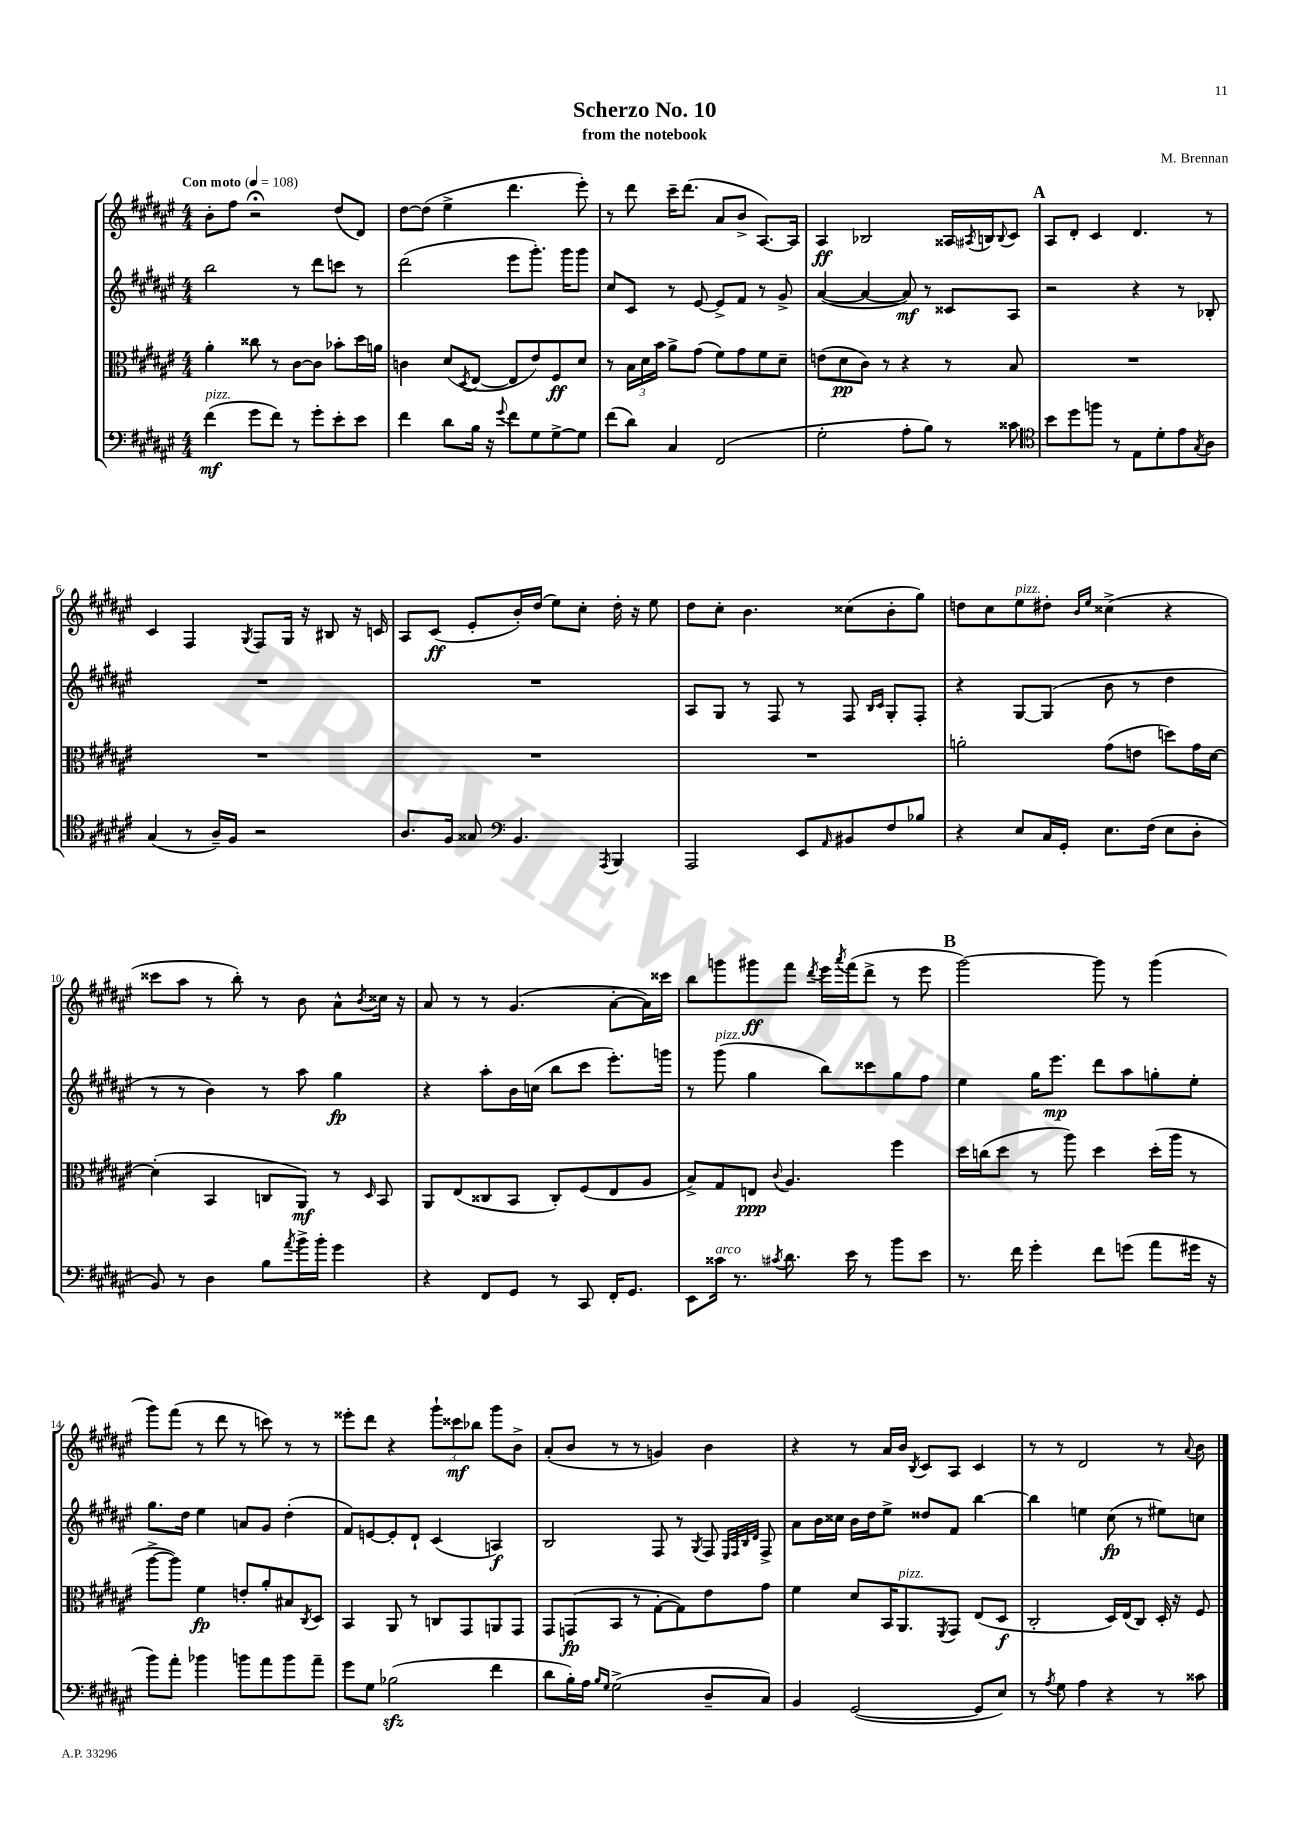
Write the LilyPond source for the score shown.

\header { title = "Scherzo No. 10" composer = "M. Brennan" subtitle = "from the notebook" }
<<
\new StaffGroup <<
\new Staff = "s0" {
    \clef treble \key fis \major \numericTimeSignature \time 4/4 \tempo "Con moto" 4 = 108
    b'8-. fis''8 r2\fermata dis''8( dis'8) |
    dis''8~ dis''8( eis''4-> dis'''4. eis'''8-.) |
    r8 dis'''8 cis'''16-- dis'''8.( ais'8 b'8-> ais8.~) ais16 |
    ais4\ff bes2 aisis16 \acciaccatura { ais8 } b16 \appoggiatura { b8 } cis'8 |
    \mark \markup { \bold "A" } ais8 dis'8-. cis'4 dis'4. r8 |
    cis'4 fis4 \acciaccatura { gis8 } fis8 gis16 r16 bis8 r16 c'16 |
    ais8 cis'8\ff( eis'8-. b'16-.) dis''16( eis''8) cis''8-. dis''16-. r16 eis''8 |
    dis''8 cis''8-. b'4. cisis''8( b'8-. gis''8) |
    d''8 cis''8 eis''8^\markup { \italic "pizz." } dis''8-. \grace { b'16 eis''16 } cisis''4->( r4 |
    cisis'''8 ais''8 r8 b''8-.) r8 b'8 ais'8-^ \acciaccatura { b'8 } cisis''16 r16 |
    ais'8 r8 r8 gis'4.( ais'8~-. ais'16) cisis'''16 |
    b''8 g'''8 gis'''8\ff fis'''8 \acciaccatura { dis'''8 } eis'''16 \acciaccatura { ais'''8 } fis'''16( dis'''8-> r8 eis'''8 |
    \mark \markup { \bold "B" } gis'''2~) gis'''8 r8 gis'''4( |
    gis'''8) fis'''8( r8 dis'''8 r8 c'''8) r8 r8 |
    eisis'''8-. dis'''8 r4 \tuplet 3/2 { gis'''8-! cisis'''8\mf bes''8 } gis'''8 b'8-> |
    ais'8-.( b'8 r8 r8 g'4) b'4 |
    r4 r8 ais'16 b'16 \acciaccatura { b8 } cis'8 ais8 cis'4 |
    r8 r8 dis'2 r8 \appoggiatura { ais'8 } b'8 \bar "|." |
}
\new Staff = "s1" {
    \clef treble \key fis \major \numericTimeSignature \time 4/4
    b''2 r8 dis'''8 c'''8 r8 |
    dis'''2( eis'''8 gis'''8.-.) gis'''16 gis'''8 |
    cis''8 cis'8 r8 eis'8~ eis'8-> fis'8 r8 gis'8-> |
    ais'4~( ais'4~ ais'8\mf) r8 cisis'8 ais8 |
    \mark \markup { \bold "A" } r2 r4 r8 bes8-. |
    R1 |
    R1 |
    ais8 gis8 r8 fis8 r8 fis8 \grace { b16 cis'16 } gis8-. fis8-. |
    r4 gis8~ gis8( b'8 r8 dis''4 |
    r8 r8 b'4) r8 ais''8 gis''4\fp |
    r4 ais''8-. b'16 c''16( b''8 cis'''8 eis'''8.-.) g'''16 |
    r8 gis'''8^\markup { \italic "pizz." }( gis''4 b''8) cisis'''8 gis''8 fis''8 |
    \mark \markup { \bold "B" } eis''4 gis''16 eis'''8.\mp dis'''8 ais''8 g''8-. eis''8-. |
    gis''8. dis''16 eis''4 a'8 gis'8 dis''4-.( |
    fis'8) e'8~ e'8-. dis'8-! cis'4( a4\f) |
    b2 fis8 r8 \acciaccatura { gis8 } fis8 \grace { eis32 fis32 b32 dis'32 } fis8-> |
    ais'8 b'16 cisis''16 b'16 dis''16 eis''8-> disis''8 fis'8 b''4~ |
    b''4 e''4 cis''8\fp( r8 eis''8) c''8 \bar "|." |
}
\new Staff = "s2" {
    \clef alto \key fis \major \numericTimeSignature \time 4/4
    ais'4-. cisis''8 r8 cis'8~ cis'8 bes'8-. dis''16 a'16 |
    c'4 dis'8( \acciaccatura { dis8 } eis8~ eis8 eis'8) fis8\ff dis'8 |
    r8 \tuplet 3/2 { b16 dis'16 b'16 } ais'8-> gis'8( fis'8) gis'8 fis'8 dis'8-- |
    e'8( dis'8\pp cis'8) r8 r4 r8 b8 |
    \mark \markup { \bold "A" } R1 |
    R1 |
    R1 |
    R1 |
    a'2-. gis'8( e'8 d''8) gis'16 dis'16~ |
    dis'4-.( b,4 c8 ais,8\mf) r8 \grace { dis16 } b,8 |
    ais,8 eis8( cisis8 b,8 cisis8-.) fis8( eis8 ais8 |
    b8->) gis8 e8\ppp \appoggiatura { cis'8 } ais4. fis''4 |
    \mark \markup { \bold "B" } dis''16 c''16( dis''8 r8 ais''8) dis''4 dis''16-.( ais''16 r8 |
    ais''8~-> ais''8) fis'4\fp e'8-. ais'8-. bis8 \acciaccatura { cis8 } dis8 |
    b,4 ais,8 r8 c8 gis,8 a,8 gis,8 |
    gis,8 g,8\fp( b,8 r8 gis8~-. gis8) eis'8 gis'8 |
    fis'4 dis'8 b,16 ais,8.^\markup { \italic "pizz." } \acciaccatura { fis,8 } gis,8 eis8( dis8\f |
    cis2-. dis16) eis16( cis8) dis16-. r16 fis8 \bar "|." |
}
\new Staff = "s3" {
    \clef bass \key fis \major \numericTimeSignature \time 4/4
    fis'4\mf^\markup { \italic "pizz." }( gis'8 fis'8) r8 gis'8-. eis'8-. eis'8 |
    fis'4 dis'8 b16 r16 \appoggiatura { gis'8 } fis'8 gis8 gis8~-> gis8 |
    fis'8( dis'8) cis4 fis,2( |
    gis2-. ais8-. b8) r8 cisis'8 |
    \mark \markup { \bold "A" } \clef tenor b'8 dis''8 f''8 r8 eis8 dis'8-. eis'8 \acciaccatura { gis8 } ais8 |
    gis4( r8 ais16--) fis16 r2 |
    ais8. fis16 gisis8 \clef bass b,4. \acciaccatura { ais,,8 } b,,4 |
    ais,,2 eis,8 \grace { ais,16 } bis,8 fis8 bes8 |
    r4 eis8 cis16 gis,16-. eis8. fis16( eis8 dis8-. |
    b,8) r8 dis4 b8 \acciaccatura { ais'8 } b'16-> b'16-. gis'4 |
    r4 fis,8 gis,8 r8 cis,8 fis,16-. gis,8. |
    eis,8 cisis'16^\markup { \italic "arco" } r8. \acciaccatura { cis'8 } dis'8. eis'16 r8 b'8 eis'8 |
    \mark \markup { \bold "B" } r8. fis'16 gis'4-. fis'8 g'8( ais'8 gis'16 r16 |
    b'8) ais'8-. bes'4 b'8 ais'8 b'8 ais'8-- |
    gis'8 gis8 bes2\sfz( fis'4 |
    dis'8 b16-.) ais16 \grace { b16 gis16 } gis2->( dis8-- cis8) |
    b,4 gis,2~( gis,8 eis8) |
    r8 \acciaccatura { ais8 } gis8 ais4 r4 r8 cisis'8 \bar "|." |
}
>>
>>
